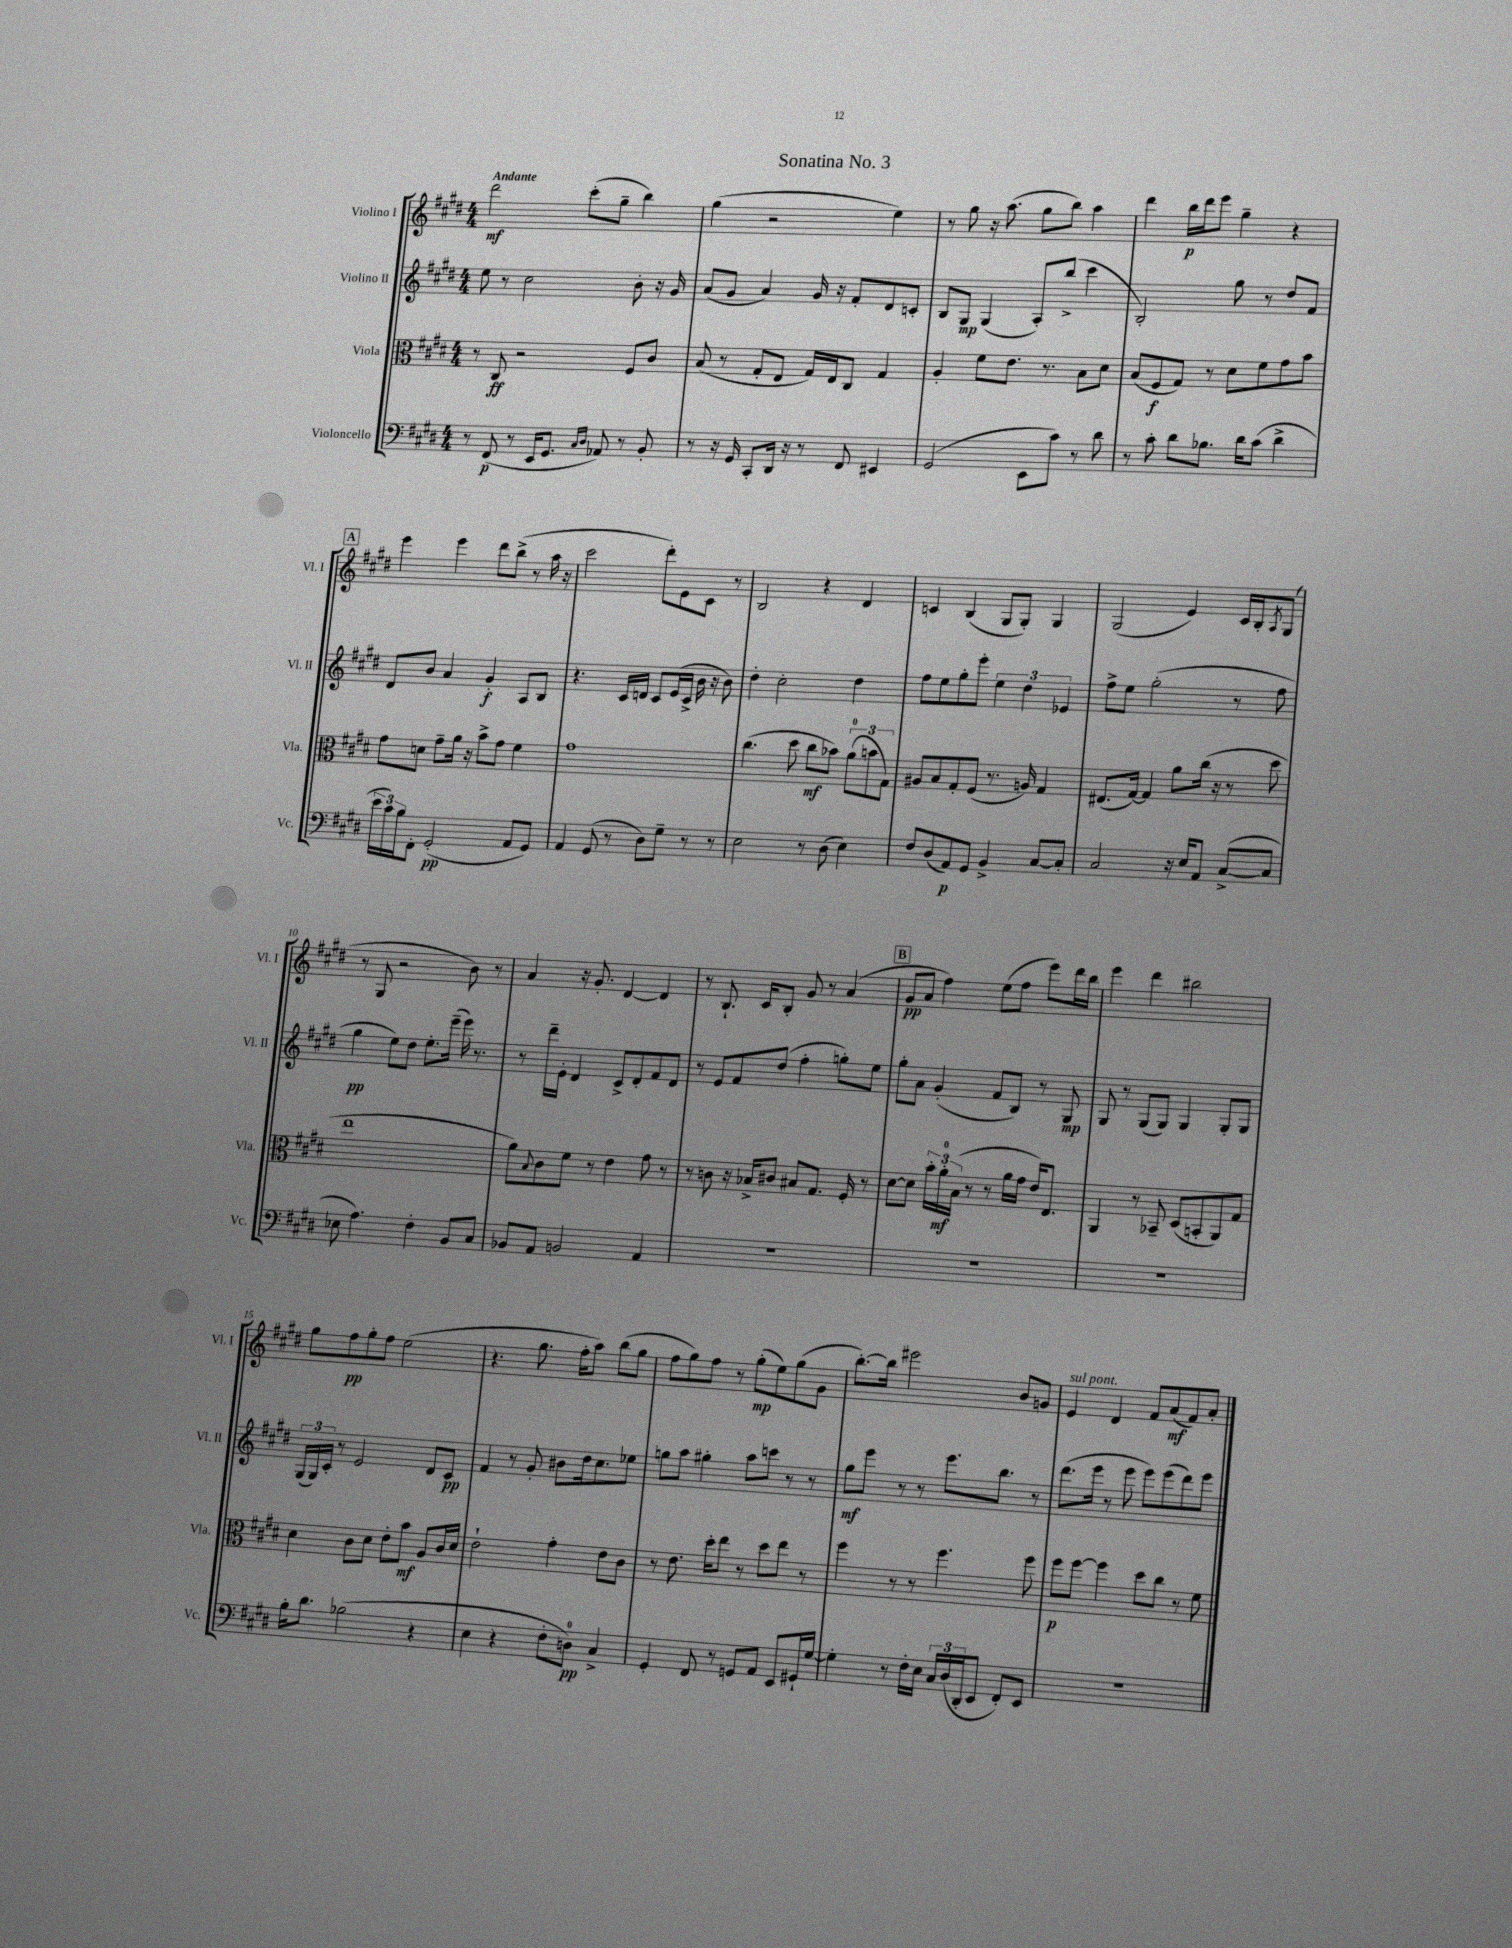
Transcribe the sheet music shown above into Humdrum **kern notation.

**kern	**kern	**kern	**kern
*staff4	*staff3	*staff2	*staff1
*clefF4	*clefC3	*clefG2	*clefG2
*k[f#c#g#d#]	*k[f#c#g#d#]	*k[f#c#g#d#]	*k[f#c#g#d#]
*M4/4	*M4/4	*M4/4	*M4/4
8r	8r	8ee	2ddd#
(8FF#	8C#	8r	.
8r	2r	2cc#	.
16EE	.	.	.
8.GG#	.	.	.
.	.	.	(8ccc#'
16qqC#	.	.	.
16qqD#	.	.	.
8AA-)	.	.	8gg#~
8r	8F#	8b'	4bb)
8BB'	8c#	16r	.
.	.	16g#	.
=	=	=	=
8r	(8B	(8a	(4gg#
16r	8r	8g#	.
16GG#	.	.	.
8CC#'	8G#'	4a)	2r
16DD#	8E	.	.
16r	.	.	.
8r	16G#)	16g#	.
.	16E	16r	.
8FF#	8C#	8f#'	.
4EE#	4G#	8d#	4ee)
.	.	8c'	.
=	=	=	=
(2GG#	4A'	8B	8r
.	.	8G#	8gg#
.	8f#	(4G#	16r
.	.	.	(8.aa
.	8.e	.	.
8EE	.	8A')	8gg#
.	8.r	.	.
8c#)	.	(8bb^	8bb)
8r	8B	4ccc#	4aa
8d#	8d#	.	.
=	=	=	=
8r	(8B	2B')	4ddd#
8c#'	8F#	.	.
8d#	8G#)	.	16bb
.	.	.	16ddd#
8.B-	8r	.	8eee
.	8d#	8gg#	4gg#~
16d#	.	.	.
(8c#	8f#	8r	.
4d#^	8g#	8dd#	4r
.	8b	8f#	.
=	=	=	=
24e	8g#	8d#	4eee
24c#)	.	.	.
24B	.	.	.
8FF#'	8d	8b	.
(2GG#'	8g#~	4a	4eee
.	16a	.	.
.	16r	.	.
.	8b^	4g#'	8ddd#
.	8g#	.	(8bb^
8AA	4f#	8A	8r
8GG#)	.	8B	16aa
.	.	.	16r
=	=	=	=
4AA	1g#	4.r	2ccc#
(8GG#	.	.	.
8r	.	16c#	.
.	.	16d	.
8D#)	.	8c#	8ddd#')
8G#~	.	(16e	8e
.	.	16c#^	.
8r	.	16b	8c#
.	.	16r	.
8r	.	8b)	8r
=	=	=	=
2E	(4.cc#	4dd#'	2B
.	.	2cc#'	.
.	8dd#	.	.
8r	8cc#	.	4r
(8D#	8b-)	.	.
4E)	(12a	4dd#	4d#
.	12b	.	.
.	12G#)	.	.
=	=	=	=
8F#	8A#	8ff#	4c
(8D#	8B	8ee	.
8AA)	8G#'	8gg#'	(4B
8GG#	(8F#	8eee'	.
4BB^	8.r	6ee	8G#
.	.	.	8G#')
.	.	6dd#	.
.	16A)	.	.
[8C#	4G#	.	4G#
.	.	6e-	.
8C#']	.	.	.
=	=	=	=
2C#	(8.E#	8ff#^	(2G#
.	.	8ee	.
.	[16G#)	.	.
.	4G#]	(2gg#'	.
16r	8a	.	4e)
16E	.	.	.
8AA	(16cc#	.	.
.	16r	.	.
([8C#^	8r	8r	16c#
.	.	.	16B'
.	.	.	8qA
8C#]	8dd#	8ff#	(8G#
=	=	=	=
8E-	1ee	4gg#	8r
4.A)	.	.	8G#
.	.	8ee)	2r
.	.	8dd#	.
4F#'	.	8.ee'	.
.	.	(16eee~	.
8BB	.	16eee)	8b)
.	.	8.r	.
8C#	.	.	8r
=	=	=	=
8BB-	8a)	8r	4a
.	8qqB	.	.
8AA	8c#	16ddd#~	.
.	.	16e'	.
2BB	8f#	4d#	16r
.	.	.	8.g#'
.	8r	.	.
.	4e	8c#^	[4d#
.	.	8d#'	.
4AA	8g#	8f#	4d#]
.	8r	8d#	.
=	=	=	=
1r	8r	8r	8r
.	8c	8e	8.B`
.	16r	8f#	.
.	16B-^	.	16c#
.	8c#	(8dd#	8B'
.	8B#	4ff#'	8g#
.	8.G#	.	8r
.	.	8gg')	(4a
.	16F#'	.	.
.	8r	8ee	.
=	=	=	=
1r	[8d#	8gg#'	8g#
.	8d#]	8a	8a
.	24b'	(4g#'	4ff#)
.	24a'	.	.
.	(24B	.	.
.	8r	.	.
.	8r	8f#	(8ee
.	16a	8B)	8ff#
.	16g#	.	.
.	16e)	8r	8eee)
.	8.E	.	.
.	.	8G#	16ddd#
.	.	.	16bb
=	=	=	=
1r	4AA	8G#	4eee
.	.	8r	.
.	8r	(8G#	4ddd#
.	8BB-~	8G#)	.
.	(8D#	4G#	2bb#
.	8BB'	.	.
.	8AA)	8G#'	.
.	8G#	8G#	.
=	=	=	=
16B'	4d#	(24G#	8gg#
.	.	24G#)	.
8.d#	.	.	.
.	.	24c#'	.
.	.	8r	8ff#
(2B-	8c#	2e	8gg#'
.	8d#	.	8ff#
.	8e'	.	(2ee
.	8b	.	.
4r	8A	8d#	.
.	16c#	8c#	.
.	16d#	.	.
=	=	=	=
4E	2e`	4f#	4.r
4r	.	8r	.
.	.	8g#'	8.gg#
8F#'	4g#'	8b#	.
.	.	.	16ff#'
8D)	.	16dd#	8aa)
.	.	8.cc#	.
4C#^	8e	.	(8bb
.	8c#	8ee-	8gg#
=	=	=	=
4GG#'	8r	8gg	8ff#
.	8.e	8aa	8gg#)
8FF#	.	4gg#'	8ff#
.	16dd#'	.	.
8r	8ee	.	8r
8GG	8r	8aa	(8gg#'
8AA	8dd#	8ccc	8ee)
8EE	8ee	8r	(8gg#
16GG#`	8r	8r	8g#
[16G#	.	.	.
=	=	=	=
4G#']	4ff#	8gg#	[8.bb')
.	.	8eee	.
.	.	.	16bb]
8r	8r	8r	2eee#
16F#'	8r	8r	.
16E	.	.	.
24C#	4.ff#	8.eee	.
(24D#	.	.	.
24DD#'	.	.	.
8EE	.	.	.
.	.	8.bb	.
8FF#')	.	.	8b
8EE	8ff#	8r	8g
=	=	=	=
1r	8ff#	(8.ddd#	4e
.	[8ff#	.	.
.	.	16eee	.
.	4ff#]	8r	4d#
.	.	8eee	.
.	8dd#	8eee)	8f#
.	8cc#	(8eee	(8a
.	8r	8ddd#)	8f#)
.	8f#	8eee	8a'
==	==	==	==
*-	*-	*-	*-
